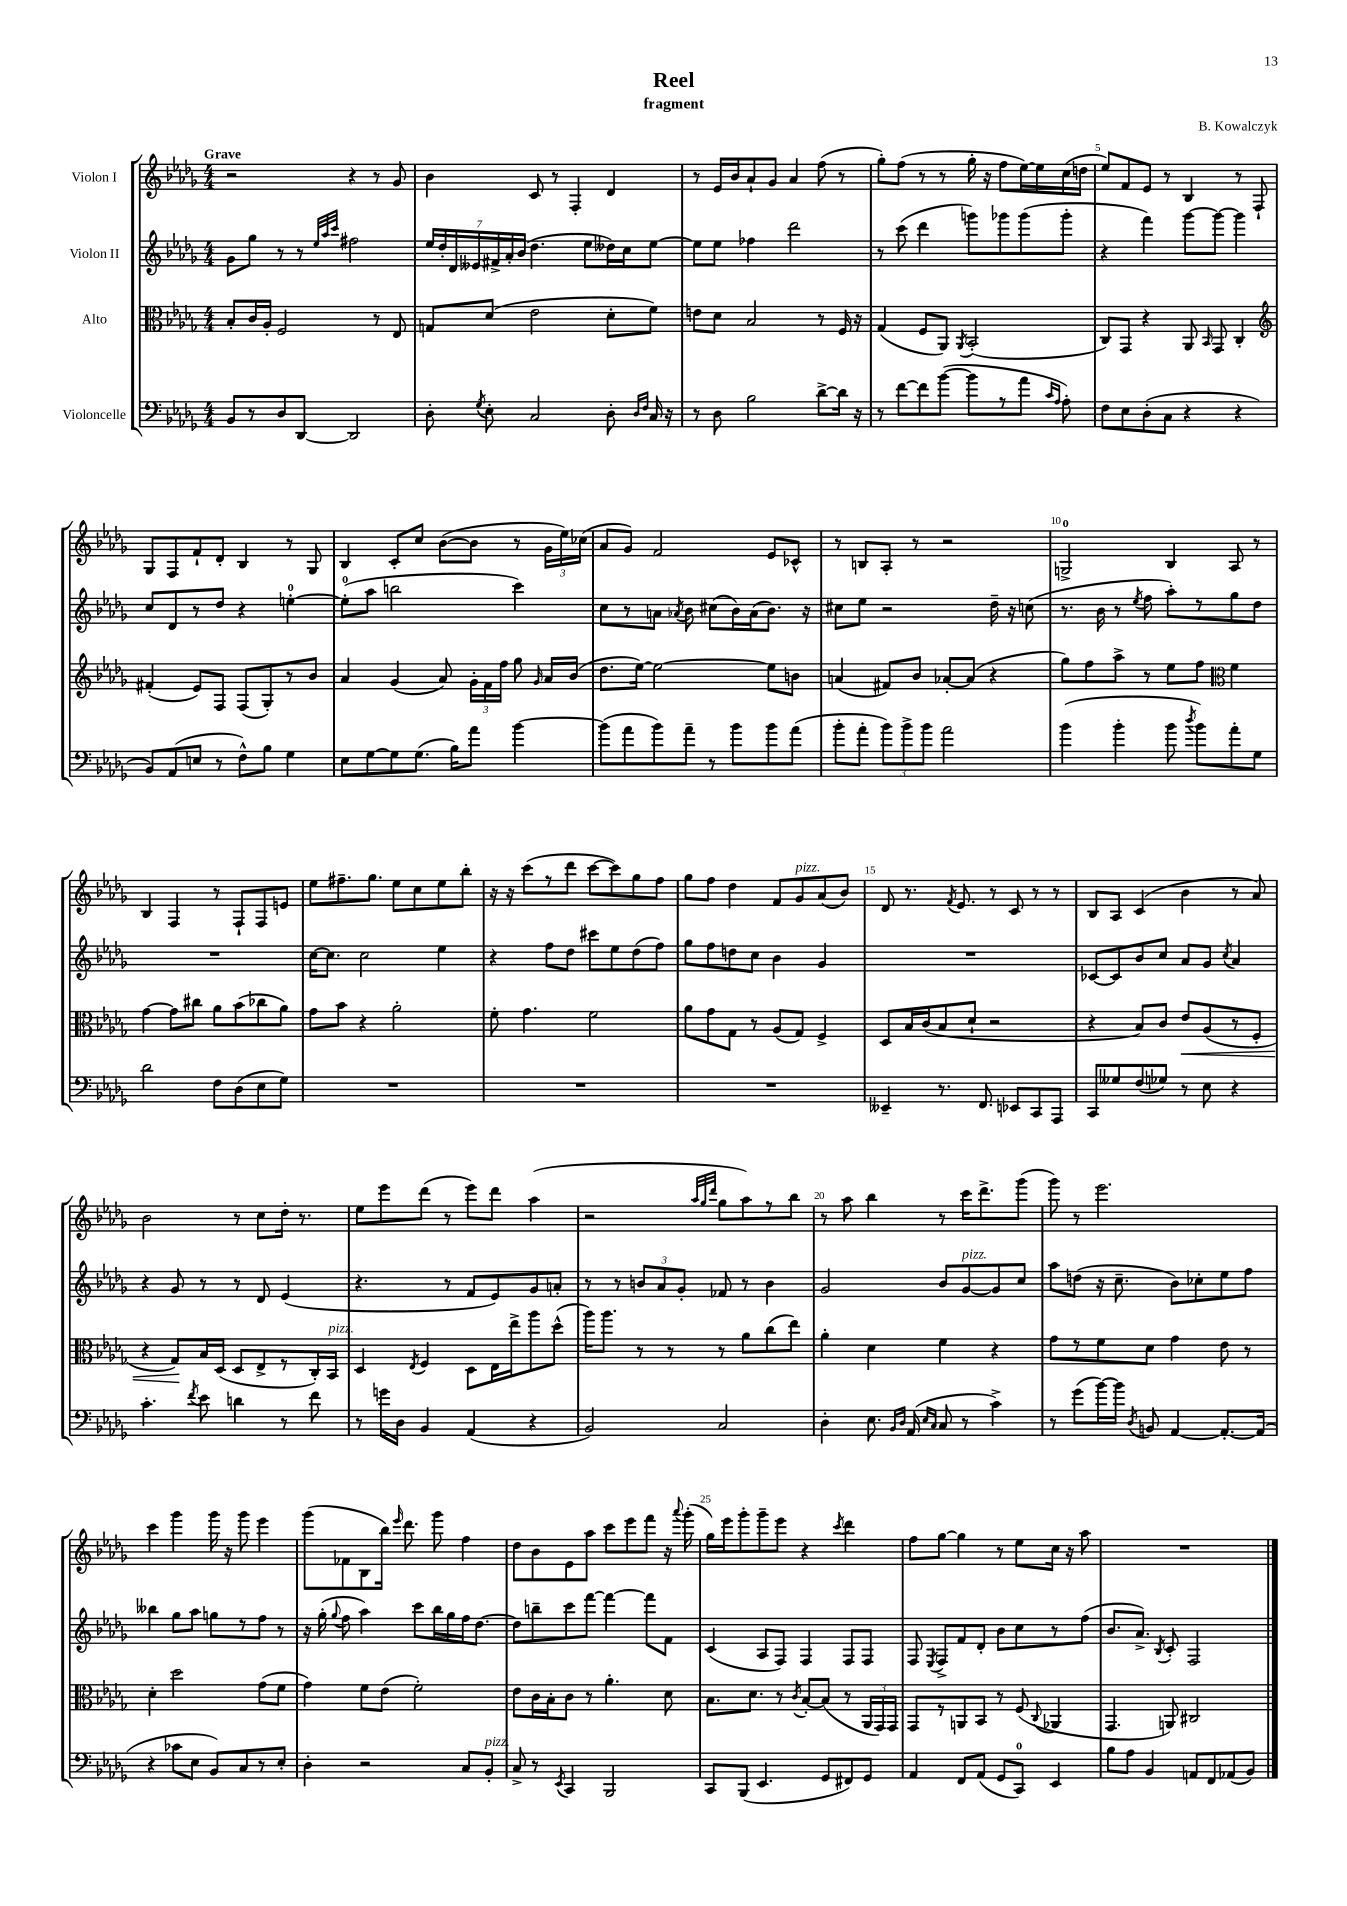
\header { title = "Reel" composer = "B. Kowalczyk" subtitle = "fragment" }
<<
\new StaffGroup <<
\new Staff = "s0" \with { instrumentName = "Violon I" } {
    \clef treble \key des \major \numericTimeSignature \time 4/4 \tempo "Grave"
    \autoBeamOff r2 r4 r8 ges'8 |
    bes'4 c'8 r8 f4-. des'4 |
    r8 ees'16[ bes'16 aes'8-! ges'8] aes'4 f''8( r8 |
    ges''8[-.) f''8]( r8 r8 ges''16-. r16 f''8[ ees''16~) ees''16 c''16( d''16] |
    ees''8[) f'8 ees'8] r8 bes4 r8 f8-! |
    ges8[ f8 f'8-! des'8]-. bes4 r8 ges8 |
    bes4 c'8[-. c''8] bes'8[~( bes'8] r8 \tuplet 3/2 { ges'16[ ees''16) ces''16]( } |
    aes'8[ ges'8]) f'2 ees'8[ ces'8]-^ |
    r8 b8[ aes8]-. r8 r2 |
    g2-0-> bes4 aes8 r8 |
    bes4 f4 r8 f8[-! f8 e'8] |
    ees''8[ fis''8.-- ges''8.] ees''8[ c''8 ees''8 bes''8]-. |
    r16 r16 c'''8[( r8 des'''8] c'''8[~ c'''8) ges''8 f''8] |
    ges''8[ f''8] des''4 f'8[ ges'8^\markup { \italic "pizz." } aes'8( bes'8]) |
    des'8 r8. \acciaccatura { f'8 } ees'8. r8 c'8 r8 r8 |
    bes8[ aes8] c'4( bes'4 r8 aes'8) |
    bes'2 r8 c''8[ des''16]-. r8. |
    ees''8[ ees'''8 des'''8]( r8 ees'''8[) des'''8] aes''4( |
    r2 \grace { aes''32[ ges''32 des'''32] } ges''8[ aes''8) r8 bes''8] |
    r8 aes''8 bes''4 r8 c'''16[ des'''8.-> ges'''8]( |
    ges'''8) r8 ees'''2. |
    c'''4 ges'''4 ges'''16 r16 ges'''8 ees'''4 |
    ges'''8[( fes'8 bes8 bes''16]) \grace { ees'''16 } des'''8. ges'''8 f''4 |
    des''8[ bes'8 ees'8 aes''8] c'''8[ ees'''8 f'''8] r16 \appoggiatura { aes'''8 } ges'''16-.( |
    ges''16[) ees'''16 ges'''8-. ges'''8-- ees'''8] r4 \acciaccatura { c'''8 } des'''4 |
    f''8[ ges''8]~ ges''4 r8 ees''8[ c''16] r16 aes''8 |
    R1 \bar "|." |
}
\new Staff = "s1" \with { instrumentName = "Violon II" } {
    \clef treble \key des \major \numericTimeSignature \time 4/4
    \autoBeamOff ges'8[ ges''8] r8 r8 \grace { ees''32[ aes''32 c'''32] } fis''2 |
    \tuplet 7/4 { ees''16[ des''16-. des'16 eeses'16 fis'16-> aes'16-. bes'16]( } des''4. ees''8[ deses''16) c''16 ees''8]~ |
    ees''8[ ees''8] fes''4 des'''2 |
    r8 c'''8( des'''4 g'''8[) ges'''8 ges'''8( ges'''8]-. |
    r4 f'''4) ges'''8[~ ges'''8]~ ges'''4 |
    c''8[ des'8 r8 des''8] r4 e''4-0~-. |
    e''8[-0-.( aes''8] b''2 c'''4) |
    c''8[ r8 a'8] \acciaccatura { aes'8 } bes'8 cis''8[( bes'16) aes'16( bes'8.]) r16 |
    cis''8[ ees''8] r2 des''16-- r16 c''8( |
    r8. bes'16 r8 \acciaccatura { ees''8 } f''8 aes''8[-.) r8 ges''8 des''8] |
    R1 |
    c''16[~ c''8.] c''2 ees''4 |
    r4 f''8[ des''8] cis'''8[ ees''8 des''8( f''8]) |
    ges''8[ f''8 d''8 c''8] bes'4 ges'4 |
    R1 |
    ces'8[~ ces'8 bes'8 c''8] aes'8[ ges'8] \acciaccatura { c''8 } aes'4 |
    r4 ges'8 r8 r8 des'8 ees'4( |
    r4. r8 f'8[ ees'8) ges'8 a'8]-. |
    r8 r8 \tuplet 3/2 { b'8[ aes'8 ges'8]-. } fes'8 r8 b'4 |
    ges'2 bes'8[ ges'8~^\markup { \italic "pizz." } ges'8 c''8] |
    aes''8[ d''8]( r16 c''8.-- bes'8[) ces''8-. ees''8 f''8] |
    beses''4 ges''8[ aes''8] g''8[ r8 f''8] r8 |
    r16 ges''16-.( \appoggiatura { ges''8 } f''8 aes''4) c'''8[ bes''16 ges''16 f''16 des''8.]~ |
    des''8[ b''8-- c'''8 f'''8]~ f'''4~ f'''8[ f'8] |
    c'4( aes8[ f8]) f4 f8[ f8] |
    f8 \acciaccatura { ees8 } f8[-> f'8 des'8]-. bes'8[ c''8 r8 f''8]( |
    bes'8.[ aes'8.]->) \acciaccatura { bes8 } c'8-. f2 \bar "|." |
}
\new Staff = "s2" \with { instrumentName = "Alto" } {
    \clef alto \key des \major \numericTimeSignature \time 4/4
    \autoBeamOff bes8[-. c'16 aes16]-. f2 r8 ees8 |
    g8[ des'8]( ees'2 des'8[-. f'8]) |
    e'8[ des'8] bes2 r8 f16 r16 |
    ges4( f8[ aes,8]) \acciaccatura { aes,8 } bes,2-.( |
    c8[) ges,8] r4 aes,8 \grace { bes,16 } ges,8 c4-. |
    \clef treble fis'4-.( ees'8[) f8] f8[( ges8-.) r8 bes'8] |
    aes'4 ges'4( aes'8) \tuplet 3/2 { ges'16[-. f'16 f''16] } ges''8 \grace { ges'16 } aes'16[ bes'16]( |
    des''8.[ ees''16]~) ees''2~ ees''8[ b'8] |
    a'4( fis'8[) bes'8] aes'8[~-. aes'8]( r4 |
    ges''8[) f''8 aes''8]-> r8 ees''8[ f''8] \clef alto f'4 |
    ges'4~ ges'8[ cis''8] aes'8[ bes'8( ces''8 aes'8]) |
    ges'8[ bes'8] r4 aes'2-. |
    f'8-. ges'4. f'2 |
    aes'8[ ges'8 ges8] r8 aes8[( ges8]) f4-> |
    des8[ bes16 c'16( bes8 des'8]-! r2 |
    r4 bes8[) c'8] ees'8[\< aes8( r8 f8]-. |
    r4 ges8[\!) bes16 des16]( des8[ ees8-> r8 c16-.) bes,16]^\markup { \italic "pizz." } |
    des4 \acciaccatura { ees8 } f4 des8[ ees16 ees''16-> aes''8 des''8]-^( |
    aes''16[) aes''8.] r8 r8 r8 aes'8[ c''8( ees''8]) |
    aes'4-. des'4 f'4 r4 |
    ges'8[ r8 f'8 des'8] ges'4 ees'8 r8 |
    des'4-. des''2 ges'8[( f'8] |
    ges'4) f'8[ ees'8]( f'2-.) |
    ees'8[ c'16 bes16-. c'8] r8 aes'4.-. des'8 |
    bes8.[ des'8.] r8 \acciaccatura { c'8 } bes8[~-. bes8]( r8 \tuplet 3/2 { aes,16[ ges,16) ges,16] } |
    ges,8[ r8 a,8 bes,8] r8 f8( \appoggiatura { c8 } aes,4 |
    ges,4. a,8) cis2 \bar "|." |
}
\new Staff = "s3" \with { instrumentName = "Violoncelle" } {
    \clef bass \key des \major \numericTimeSignature \time 4/4
    \autoBeamOff bes,8[ r8 des8 des,8]~ des,2 |
    des8-. \acciaccatura { ges8 } ees8-. c2 des8-. \grace { des16[ f16] } c16 r16 |
    r8 des8 bes2 des'8[~-> des'16] r16 |
    r8 f'8[~ f'8 bes'8]~( bes'8[ r8 aes'8] \grace { c'16[ aes16] } aes8-.) |
    f8[ ees8 des8-.( c8] r4 r4 |
    bes,8[) aes,8( e8] r8 f8[-^) bes8] ges4 |
    ees8[ ges8~ ges8 ges8.]( bes16[) aes'8] bes'4~ |
    bes'8[( aes'8 bes'8) aes'8]-- r8 bes'8[ bes'8 aes'8]( |
    bes'8[-. aes'8]-. \tuplet 3/2 { bes'8[) bes'8-> bes'8] } aes'2 |
    bes'4( bes'4-. bes'8 \acciaccatura { des''8 } bes'8[) aes'8-. ges8] |
    des'2 f8[ des8( ees8 ges8]) |
    R1 |
    R1 |
    R1 |
    eeses,4-- r8. f,8. ees,8[ c,8 aes,,8] |
    c,8[ geses8 f8( ges8]) r8 ees8 r4 |
    c'4.-. \acciaccatura { f'8 } ees'8 d'4 r8 f'8 |
    r8 g'16[ des16] bes,4 aes,4( r4 |
    bes,2) c2 |
    des4-. ees8. \grace { bes,16[ des16] } aes,16( \grace { ees16[ c16] } c8 r8 c'4->) |
    r8 ges'8[( bes'16~) bes'16] \acciaccatura { des8 } b,8 aes,4~ aes,8.[~-. aes,16]( |
    r4 ces'8[ ees8] bes,8[) c8 r8 ees8]-. |
    des4-. r2 c8[ bes,8]-.^\markup { \italic "pizz." } |
    c8-> r8 \acciaccatura { ees,8 } c,4 bes,,2 |
    c,8[ bes,,8]( ees,4. ges,8[ fis,8) ges,8] |
    aes,4 f,8[ aes,8]( ges,8[ c,8]-0) ees,4 |
    bes8[ aes8] bes,4 a,8[ f,8 aes,8( bes,8]) \bar "|." |
}
>>
>>
\layout { \context { \Score \override BarNumber.break-visibility = ##(#f #t #t) barNumberVisibility = #(every-nth-bar-number-visible 5) } }
